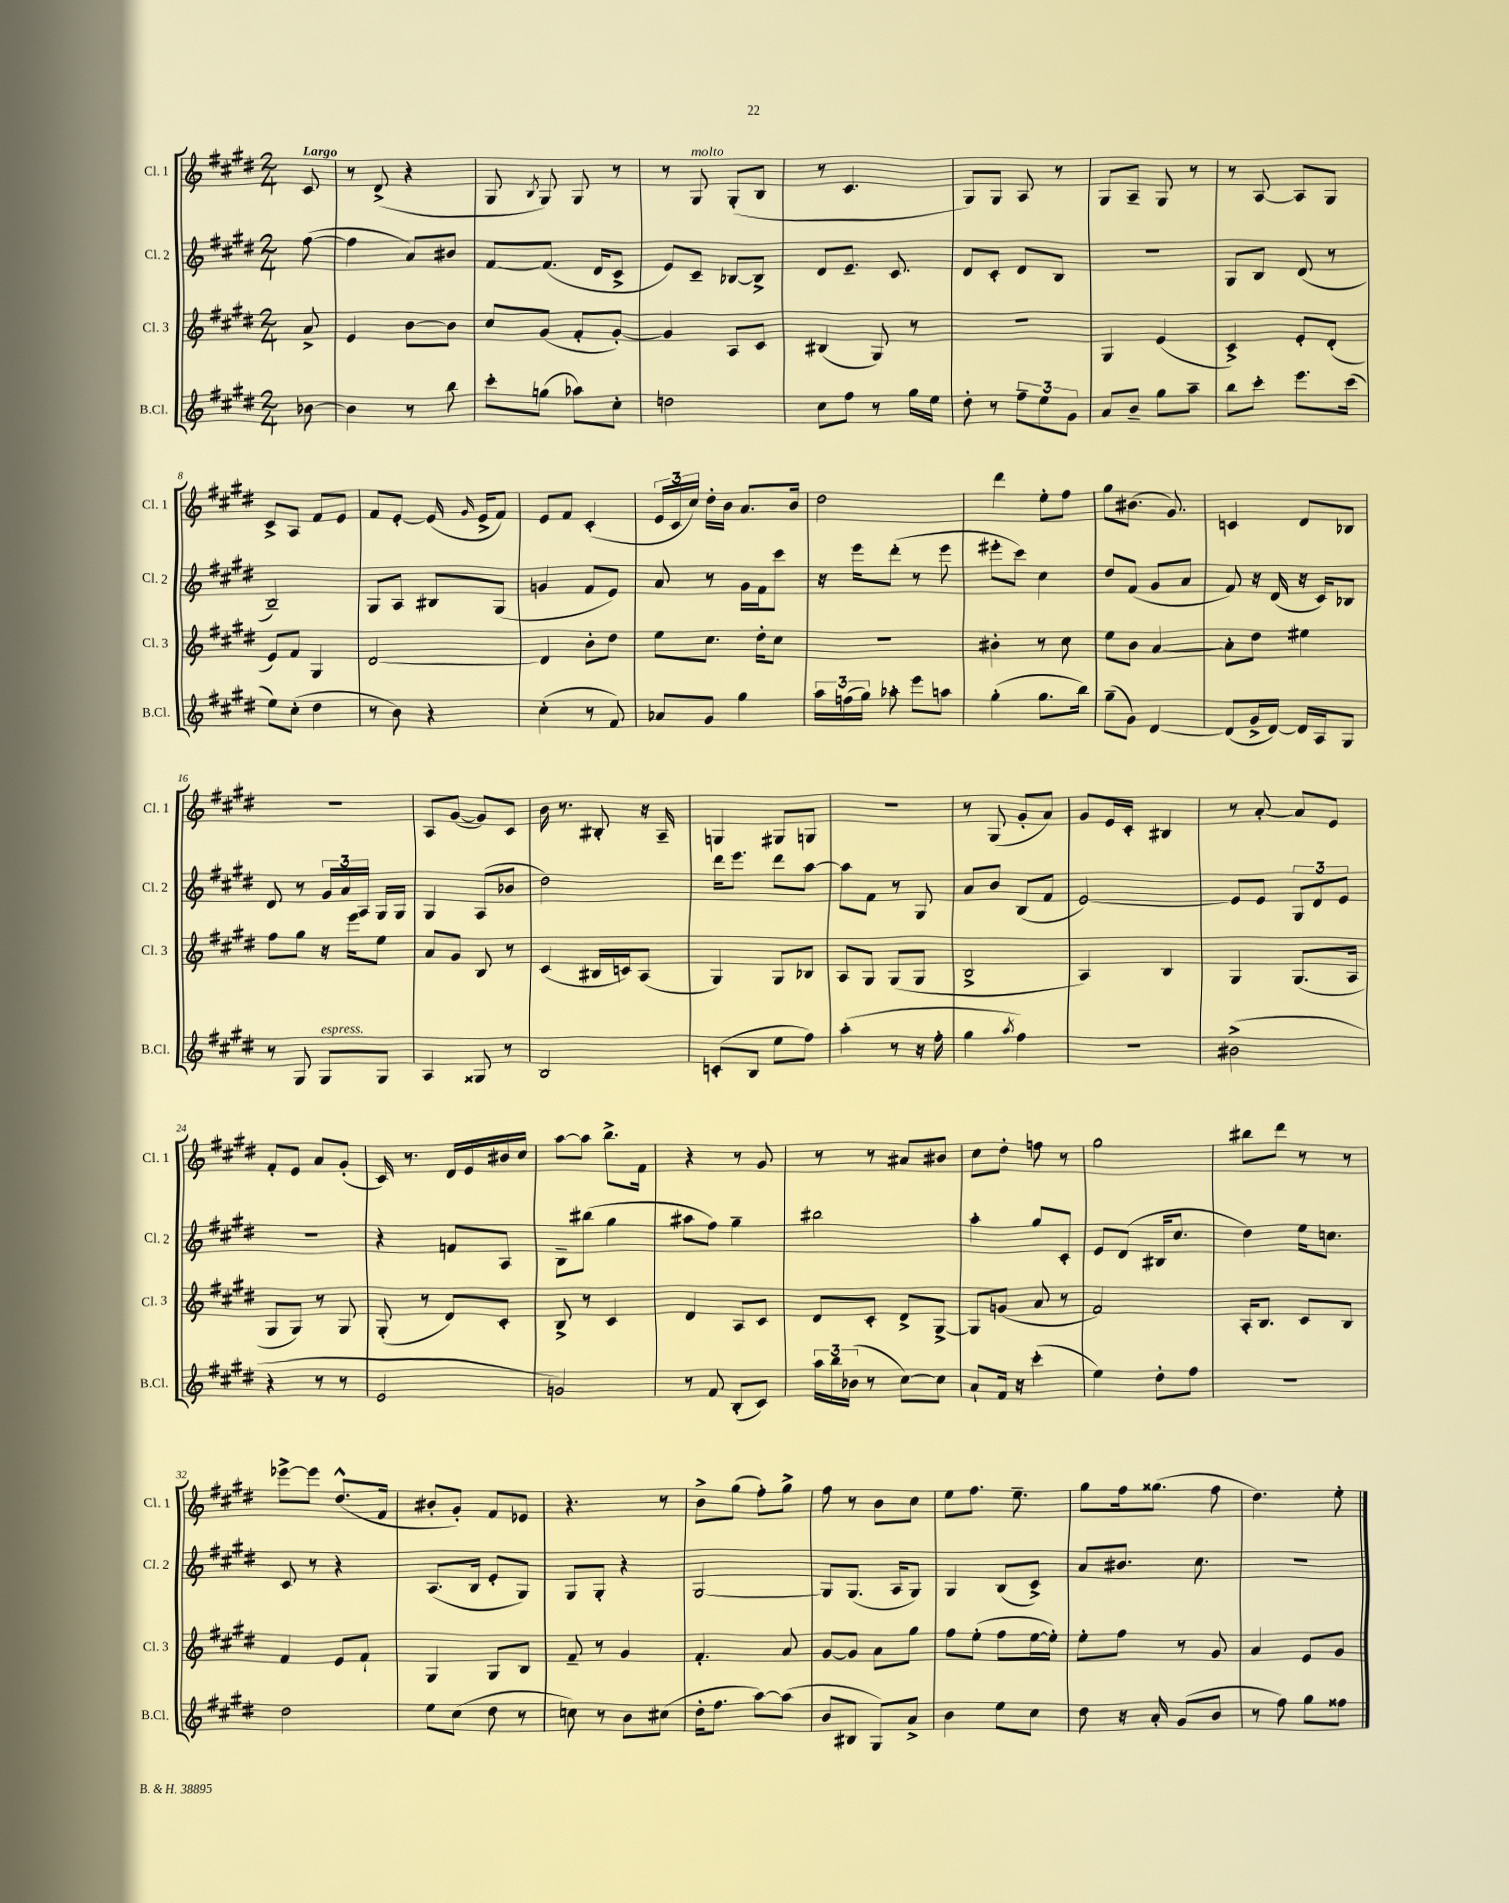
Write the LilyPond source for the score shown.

<<
\new StaffGroup <<
\new Staff = "s0" \with { instrumentName = "Cl. 1" shortInstrumentName = "Cl. 1" } {
    \clef treble \key e \major \numericTimeSignature \time 2/4 \partial 8 \tempo "Largo"
    \autoBeamOff cis'8 |
    r8 dis'8->( r4 |
    gis8 \acciaccatura { b8 } gis8) gis8 r8 |
    r8 gis8^\markup { \italic "molto" } gis8[-.( b8] |
    r8 cis'4. |
    gis8[) gis8] a8 r8 |
    gis8[ a8]-- gis8 r8 |
    r8 a8~ a8[ gis8] |
    cis'8[-> a8] fis'8[ e'8] |
    fis'8[ e'8]~-. e'16( \grace { gis'16 } e'16[-> fis'8]) |
    e'8[ fis'8] cis'4-.( |
    \tuplet 3/2 { e'16[ cis'16 cis''16]) } dis''16[-. b'16] a'8.[ b'16] |
    dis''2 |
    dis'''4 e''8[-. fis''8] |
    gis''8[ bis'8.]( gis'8.) |
    c'4 dis'8[ bes8] |
    R2 |
    a8[ gis'8]~( gis'8[) cis'8] |
    b'16 r8. bis8-. r16 a16-- |
    g4 gis8[ g8] |
    r2 |
    r8 gis8( gis'8[-. a'8]) |
    gis'8[ e'16 cis'16]-. bis4 |
    r8 a'8~-. a'8[ e'8] |
    fis'8[-. e'8] a'8[ gis'8]-.( |
    cis'16) r8. dis'16[ e'16 bis'16 cis''16] |
    a''8[~ a''8] b''8.[-> fis'16] |
    r4 r8 gis'8 |
    r8 r8 ais'8[ bis'8] |
    cis''8[ dis''8]-. f''8 r8 |
    gis''2 |
    bis''8[ dis'''8] r8 r8 |
    ees'''8[~-> ees'''8] dis''8.[-^( fis'16] |
    bis'8[-. gis'8]-.) fis'8[ ees'8] |
    r4. r8 |
    b'8[-> gis''8]( fis''8[-.) gis''8]-> |
    fis''8 r8 b'8[ cis''8] |
    e''8[ fis''8.] e''8.-- |
    gis''8[ fis''16 gisis''8.]( fis''8 |
    dis''4.) e''8-. \bar "|." |
}
\new Staff = "s1" \with { instrumentName = "Cl. 2" shortInstrumentName = "Cl. 2" } {
    \clef treble \key e \major \numericTimeSignature \time 2/4 \partial 8
    \autoBeamOff fis''8~( |
    fis''4 a'8[) bis'8] |
    fis'8[~ fis'8.]( dis'16[ cis'8]-> |
    e'8[) cis'8]-- bes8[~ bes8]-> |
    dis'8[ e'8.]-- cis'8. |
    dis'8[ cis'8]-. dis'8[ b8] |
    r2 |
    gis8[ b8] dis'8( r8 |
    b2--) |
    gis8[ a8] bis8[ gis8]( |
    g'4 fis'8[ e'8]) |
    a'8 r8 gis'16[ fis'16 cis'''8] |
    r16 e'''16[ dis'''8]-.( r8 e'''8 |
    eis'''8[-. cis'''8]) cis''4 |
    dis''8[ fis'8]( gis'8[ a'8] |
    fis'8) r16 dis'16( r16 cis'16[) bes8] |
    dis'8 r8 \tuplet 3/2 { gis'16[ a'16 a16] } gis16[ gis16] |
    gis4 a8[( bes'8] |
    dis''2) |
    dis'''16[ e'''8.] dis'''8[ a''8]~ |
    a''8[ fis'8] r8 gis8 |
    a'8[ b'8] b8[( fis'8] |
    e'2~) |
    e'8[ e'8] \tuplet 3/2 { gis8[ dis'8 e'8] } |
    r2 |
    r4 f'8[ a8] |
    b8[-- bis''8]( gis''4 |
    ais''8[ fis''8]) gis''4-- |
    bis''2 |
    a''4-. gis''8[ cis'8]-. |
    e'8[ dis'8]( bis16[ cis''8.] |
    dis''4) e''16[ c''8.] |
    cis'8 r8 r4 |
    a8.[( b16] e'8[-. gis8]) |
    gis8[ gis8]-. r4 |
    gis2~ |
    gis8[ gis8.]( a16[ gis8]) |
    gis4 b8[( cis'8]->) |
    a'8[ bis'8.] cis''8. |
    R2 \bar "|." |
}
\new Staff = "s2" \with { instrumentName = "Cl. 3" shortInstrumentName = "Cl. 3" } {
    \clef treble \key e \major \numericTimeSignature \time 2/4 \partial 8
    \autoBeamOff a'8-> |
    e'4 b'8[~ b'8] |
    cis''8[ gis'8]( fis'8[-. gis'8]~-.) |
    gis'4 a8[ cis'8] |
    bis4( gis8) r8 |
    r2 |
    gis4 e'4( |
    cis'4->) e'8[-. dis'8]-.( |
    e'8[) fis'8] gis4 |
    dis'2~ |
    dis'4 b'8[-. dis''8] |
    e''8[ cis''8.] dis''16[-. cis''8] |
    R2 |
    bis'4-. r8 cis''8 |
    e''8[ b'8] a'4~ |
    a'8[-. dis''8] eis''4 |
    fis''8[ gis''8] r16 e'''16[ e''8] |
    a'8[ gis'8] b8 r8 |
    cis'4( bis16[ c'16) a8]( |
    gis4) gis8[ bes8] |
    a8[ gis8] gis8[( gis8] |
    b2-> |
    a4) b4 |
    gis4 gis8.[( a16] |
    gis8[ gis8]) r8 gis8 |
    gis8-.( r8 dis'8[) cis'8]-. |
    b8-> r8 cis'4 |
    dis'4 a8[ cis'8] |
    dis'8[ cis'8]-. dis'8[-> gis8]~-> |
    gis8[ g'8]( a'8 r8 |
    fis'2) |
    a16[-. b8.] cis'8[ b8] |
    fis'4 e'8[ fis'8]-! |
    gis4 gis8[ b8] |
    fis'8-- r8 gis'4 |
    fis'4.-. a'8 |
    gis'8[~ gis'8] a'8[ gis''8] |
    fis''8[ e''8]-.( fis''8[ e''16~ e''16]-.) |
    e''8[-. fis''8] r8 gis'8 |
    a'4 e'8[ gis'8] \bar "|." |
}
\new Staff = "s3" \with { instrumentName = "B.Cl." shortInstrumentName = "B.Cl." } {
    \clef treble \key e \major \numericTimeSignature \time 2/4 \partial 8
    \autoBeamOff bes'8~ |
    bes'4 r8 b''8 |
    cis'''8[-. g''8]( aes''8[) cis''8]-. |
    d''2 |
    cis''8[ fis''8] r8 gis''16[ e''16] |
    dis''8-. r8 \tuplet 3/2 { fis''8[-- e''8 gis'8] } |
    a'8[ b'8]-- gis''8[ a''8]-- |
    b''8[ cis'''8]-. e'''8.[ cis'''16]( |
    e''8[) cis''8]-.( dis''4 |
    r8 b'8) r4 |
    cis''4-.( r8 fis'8) |
    aes'8[ gis'8] gis''4 |
    \tuplet 3/2 { a''16[ f''16( gis''16]) } aes''8-. e'''8[ a''8] |
    gis''4-.( gis''8.[ b''16]) |
    gis''8[--( gis'8]) dis'4~ |
    dis'8[( gis'16-> dis'16]~) dis'16[ a16 gis8] |
    r8 gis8 gis8[^\markup { \italic "espress." } gis8] |
    a4 gisis8 r8 |
    b2 |
    c'8[-.( b8] e''8[ fis''8]) |
    a''4-.( r8 r16 fis''16-. |
    gis''4 \acciaccatura { a''8 } fis''4) |
    R2 |
    bis'2->( |
    r4 r8 r8 |
    e'2 |
    g'2) |
    r8 fis'8 b8[-.( cis'8]) |
    \tuplet 3/2 { a''16[ b''16 bes'16]( } r8 cis''8[~) cis''8] |
    a'8[-! fis'16] r16 cis'''4-.( |
    e''4) dis''8[-. fis''8] |
    r2 |
    dis''2 |
    e''8[ cis''8]( dis''8 r8 |
    c''8) r8 b'8[ cis''8]( |
    dis''16[-. fis''8.] a''8[~) a''8]( |
    b'8[ bis8] gis8[) a'8]-> |
    b'4 e''8[ cis''8] |
    dis''8 r16 a'16-. gis'8[( b'8] |
    r8 fis''8) gis''8[ fisis''8] \bar "|." |
}
>>
>>
